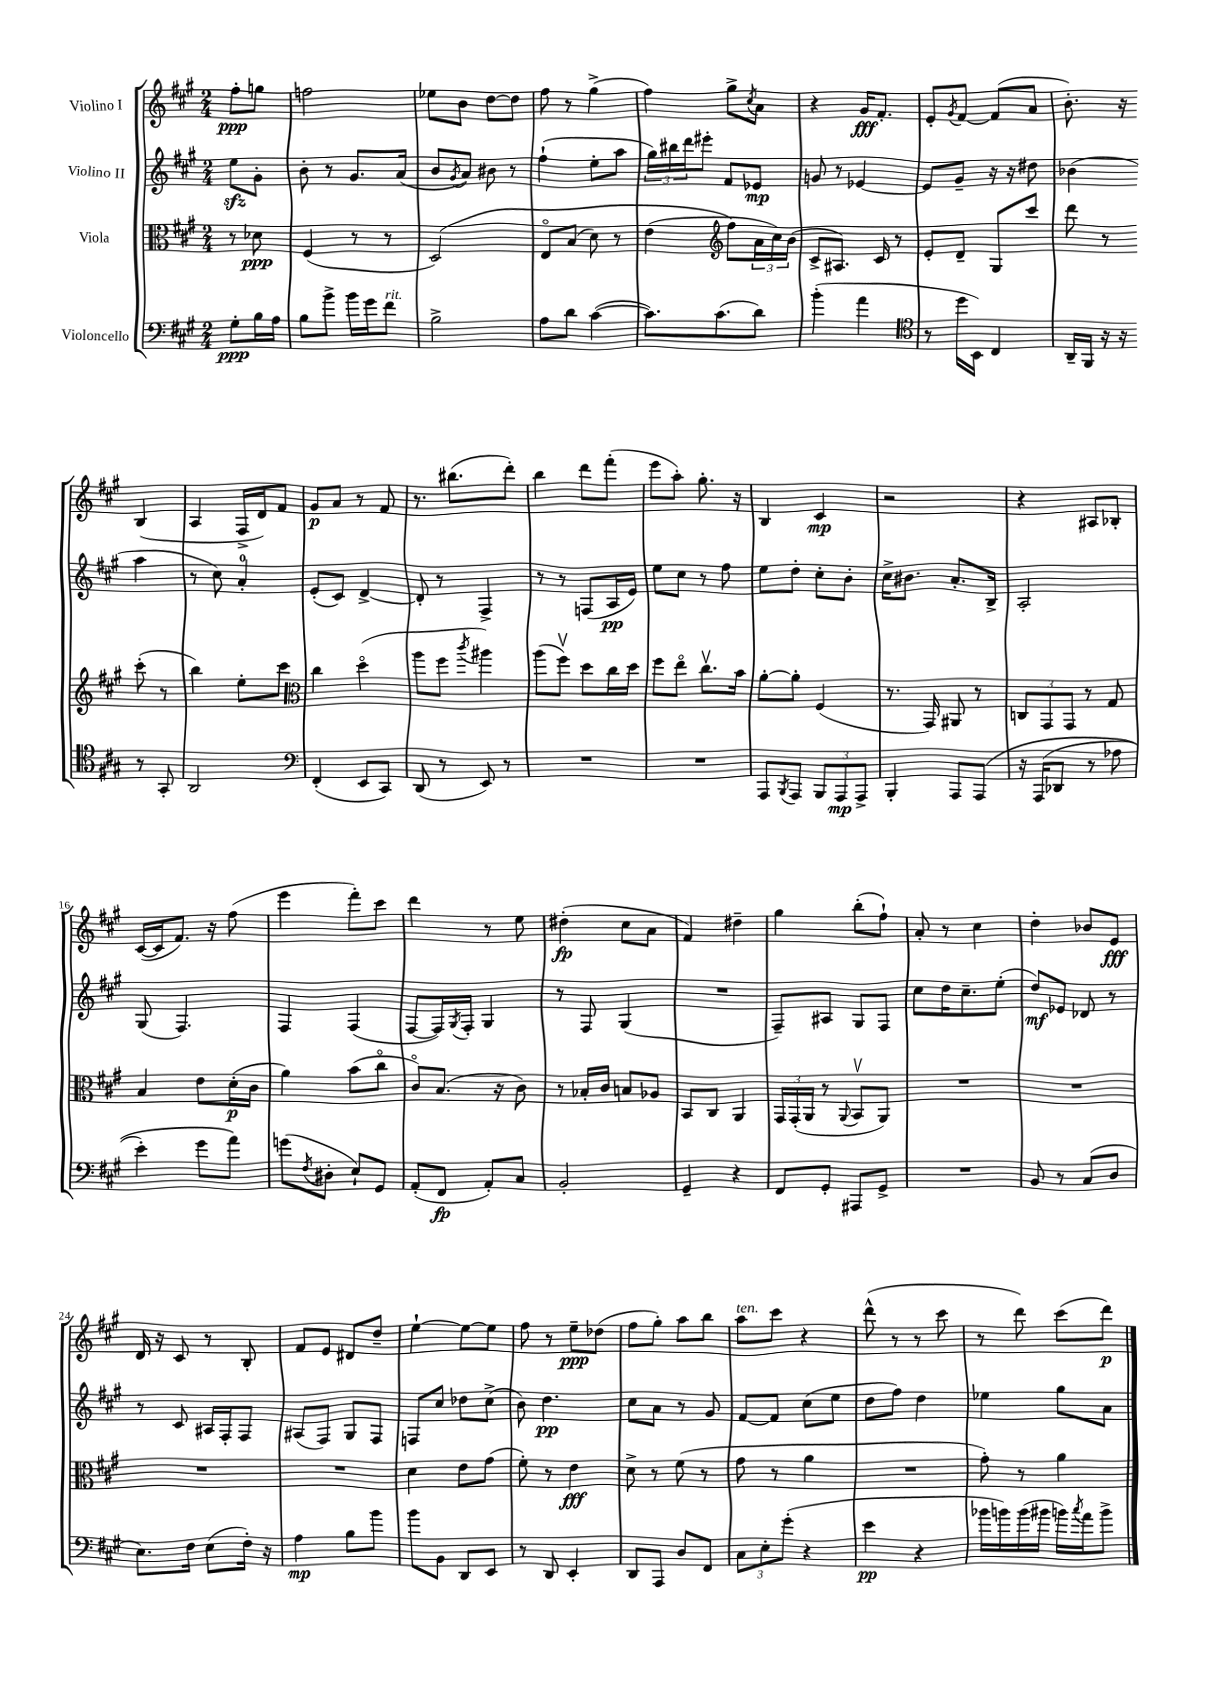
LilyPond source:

<<
\new StaffGroup <<
\new Staff = "s0" \with { instrumentName = "Violino I" } {
    \clef treble \key a \major \numericTimeSignature \time 2/4 \partial 4
    fis''8-.\ppp g''8 |
    f''2 |
    ees''8 b'8 d''8~ d''8 |
    fis''8 r8 gis''4->( |
    fis''4) gis''8-> \acciaccatura { cis''8 } a'8 |
    r4 gis'16\fff fis'8.-. |
    e'8-. \acciaccatura { gis'8 } fis'8~ fis'8( a'8 |
    b'8.-.) r16 b4( |
    a4 fis16-> d'16) fis'8 |
    gis'8\p a'8 r8 fis'8 |
    r8. bis''8.( d'''8-.) |
    b''4 d'''8 fis'''8-.( |
    e'''8 a''8-.) gis''8.-. r16 |
    b4 cis'4\mp |
    r2 |
    r4 ais8 bes8-. |
    cis'16~( cis'16 fis'8.) r16 fis''8( |
    e'''4 fis'''8-.) cis'''8 |
    d'''4 r8 e''8 |
    dis''4-.\fp( cis''8 a'8 |
    fis'4) dis''4-- |
    gis''4 b''8-.( fis''8-!) |
    a'8-. r8 cis''4 |
    d''4-. bes'8 e'8\fff |
    d'16 r16 cis'8 r8 b8-. |
    fis'8 e'8 dis'8 d''8-- |
    e''4~-! e''8~ e''8 |
    fis''8 r8 e''8--\ppp des''8( |
    fis''8 gis''8-.) a''8 b''8 |
    a''8^\markup { \italic "ten." } cis'''8 r4 |
    d'''8-^( r8 r8 cis'''8 |
    r8 d'''8) cis'''8( d'''8\p) \bar "|." |
}
\new Staff = "s1" \with { instrumentName = "Violino II" } {
    \clef treble \key a \major \numericTimeSignature \time 2/4 \partial 4
    e''8\sfz gis'8-. |
    b'8-. r8 gis'8. a'16( |
    b'8 \acciaccatura { gis'8 } a'8) bis'8 r8 |
    fis''4-!( e''8-. a''8 |
    \tuplet 3/2 { gis''16) bis''16 d'''16 } eis'''8-. fis'8 ees'8\mp |
    g'8 r8 ees'4~ |
    ees'8 gis'8-- r16 r16 dis''8 |
    bes'4( a''4 |
    r8 cis''8) a'4-0-. |
    e'8-.( cis'8) d'4~-> |
    d'8-. r8 fis4-> |
    r8 r8 f8( a16\pp e'16) |
    e''8 cis''8 r8 fis''8 |
    e''8 d''8-. cis''8-. b'8-. |
    cis''16-> bis'8. a'8.-. b16-> |
    a2-. |
    gis8( fis4.) |
    fis4 fis4( |
    fis8~ fis16) \acciaccatura { gis8 } fis16-. gis4 |
    r8 fis8 gis4( |
    R2 |
    fis8--) ais8 gis8 fis8 |
    cis''8 d''16 cis''8.-- e''8-.( |
    d''8\mf) ees'8 des'8 r8 |
    r8 cis'8 ais16 fis16-. fis8 |
    ais8( fis8) gis8 fis8 |
    f8 cis''8 des''8 cis''8->( |
    b'8) d''4.\pp |
    cis''8 a'8 r8 gis'8 |
    fis'8~ fis'8 cis''8( e''8 |
    d''8 fis''8) d''4 |
    ees''4 gis''8 a'8 \bar "|." |
}
\new Staff = "s2" \with { instrumentName = "Viola" } {
    \clef alto \key a \major \numericTimeSignature \time 2/4 \partial 4
    r8 des'8\ppp |
    fis4( r8 r8 |
    d2)\( |
    e8\flageolet b8( d'8) r8 |
    e'4( \clef treble fis''8\) \tuplet 3/2 { a'16 cis''16) b'16( } |
    cis'8-> ais8.) cis'16 r8 |
    e'8-. d'8-- gis8 cis'''8 |
    d'''8 r8 cis'''8-.( r8 |
    b''4) e''8-. cis'''8 |
    \clef alto cis''4 d''4\flageolet( |
    a''8 fis''8 \acciaccatura { cis'''8 } ais''4) |
    a''8( fis''8\upbow) d''8 cis''16 d''16 |
    fis''8 e''8\flageolet cis''8.\upbow b'16 |
    a'8~-. a'8-. fis4( |
    r8. gis,16) ais,8 r8 |
    \tuplet 3/2 { c8 gis,8 gis,8 } r8 gis8 |
    b4 e'8 d'16-.\p( cis'16 |
    a'4) b'8( cis''8\flageolet |
    cis'8\flageolet) b8.( r16 cis'8) |
    r8 bes16-. cis'16 b8 aes8 |
    b,8 cis8 a,4 |
    \tuplet 3/2 { gis,16 gis,16-.( a,16 } r8 \appoggiatura { a,8 } b,8\upbow a,8) |
    R2 |
    R2 |
    R2 |
    R2 |
    d'4 e'8 gis'8( |
    fis'8-.) r8 e'4\fff |
    d'8-> r8 fis'8( r8 |
    gis'8 r8 a'4 |
    R2 |
    gis'8-.) r8 a'4 \bar "|." |
}
\new Staff = "s3" \with { instrumentName = "Violoncello" } {
    \clef bass \key a \major \numericTimeSignature \time 2/4 \partial 4
    gis8-.\ppp b16 a16 |
    b8 b'8-> b'16 gis'16 fis'8^\markup { \italic "rit." } |
    b2-> |
    a8 d'8 cis'4~( |
    cis'8.) cis'8.( d'8) |
    b'4-.( a'4 |
    \clef tenor r8 d''16 b,16) cis4 |
    a,16-- fis,16 r16 r16 r8 gis,8-. |
    a,2 |
    \clef bass fis,4-.( e,8 cis,8) |
    d,8( r8 e,8) r8 |
    R2 |
    R2 |
    a,,8 \acciaccatura { b,,8 } a,,8 \tuplet 3/2 { b,,8 a,,8\mp a,,8-> } |
    b,,4-. a,,8 a,,8\( |
    r16 a,,16( des,8 r8 aes8 |
    e'4-.) gis'8 a'8\) |
    g'8( \acciaccatura { fis8 } dis8-. e8-!) gis,8 |
    a,8-.( fis,8\fp a,8-.) cis8 |
    b,2-. |
    gis,4-- r4 |
    fis,8 gis,8-. ais,,8 gis,8-> |
    R2 |
    b,8 r8 cis8( d8 |
    e8.) fis16 e8( fis16-.) r16 |
    a4\mp b8 b'8 |
    b'8 b,8 d,8 e,8 |
    r8 d,8 e,4-. |
    d,8 a,,8 d8 fis,8 |
    \tuplet 3/2 { cis8 e8-. gis'8-.( } r4 |
    e'4\pp r4 |
    bes'16 b'16) b'16( bis'16 b'16) \acciaccatura { cis''8 } a'16 b'8-> \bar "|." |
}
>>
>>
